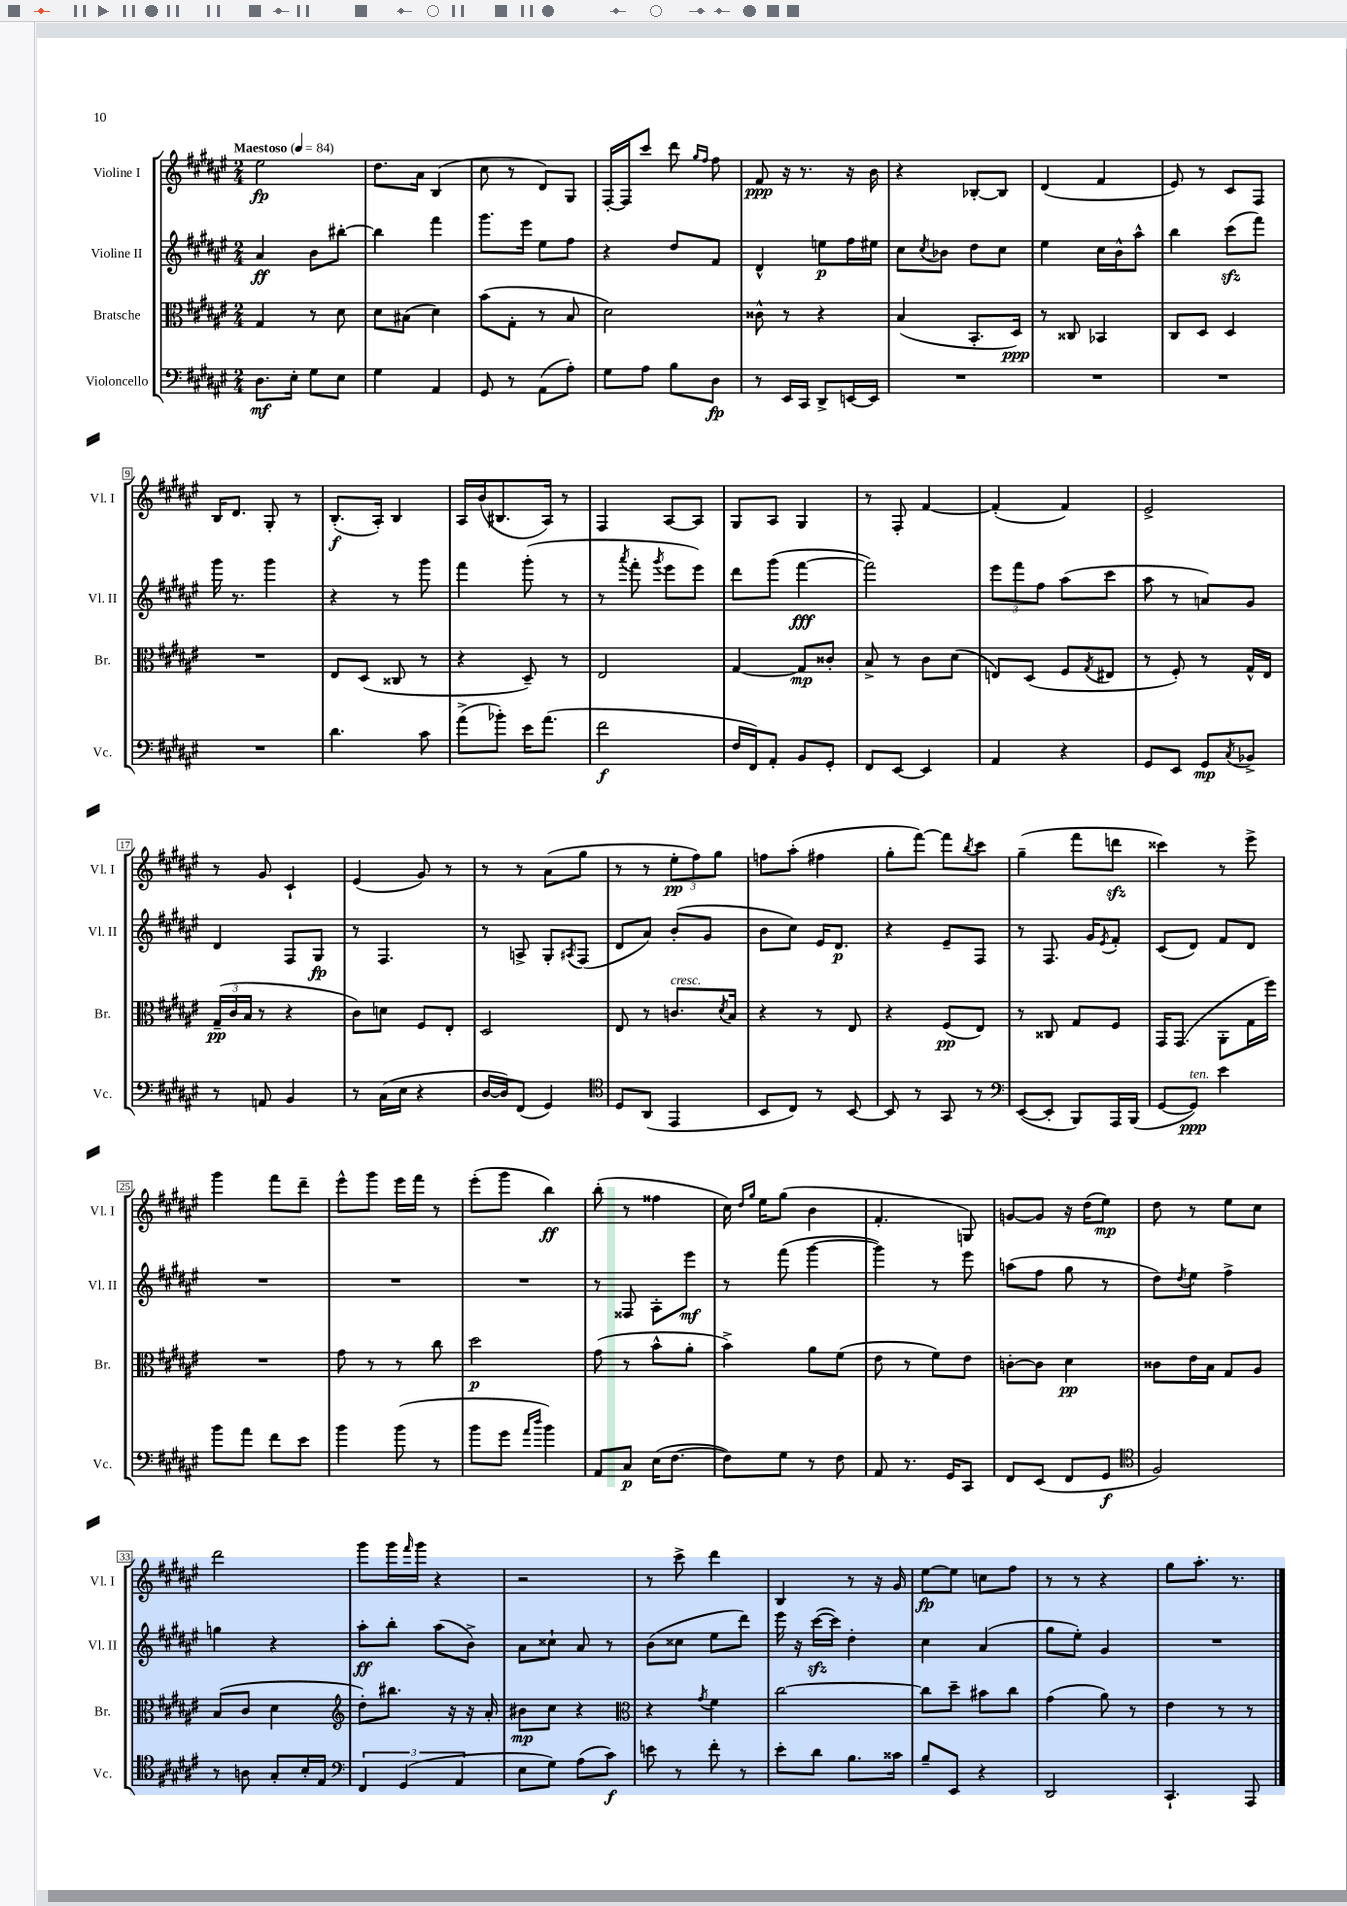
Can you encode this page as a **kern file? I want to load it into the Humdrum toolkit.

**kern	**kern	**kern	**kern
*staff4	*staff3	*staff2	*staff1
*clefF4	*clefC3	*clefG2	*clefG2
*k[f#c#g#d#a#e#]	*k[f#c#g#d#a#e#]	*k[f#c#g#d#a#e#]	*k[f#c#g#d#a#e#]
*M2/4	*M2/4	*M2/4	*M2/4
*MM84	*MM84	*MM84	*MM84
8.D#	4G#	4a#	2ee#
16E#'	.	.	.
8G#	8r	8b	.
8E#	8d#	[8bb#'	.
=	=	=	=
4G#	8d#	4bb#]	8.dd#
.	(8B#	.	.
.	.	.	16a#
4AA#	4d#)	4fff#	(4B
=	=	=	=
8GG#	(8b	8.ggg#	8cc#
8r	8G#'	.	8r
.	.	16eee#	.
(8AA#	8r	8ee#	8d#)
8A#')	8B	8ff#	8G#
=	=	=	=
8G#	2d#)	4r	[16F#'
.	.	.	16F#]
8A#	.	.	8ccc#
8B	.	8dd#	8ddd#
.	.	.	16qqgg#
.	.	.	16qqff#
8D#	.	8f#	8ff#
=	=	=	=
8r	8c##^^	4d#^^	8f#
16EE#	8r	.	16r
16CC#	.	.	8.r
8DD#^	4r	8ee	.
[16EE	.	16ff#	16r
16EE]	.	16ee#	16b
=	=	=	=
2r	(4B	8cc#	4r
.	.	8qcc#	.
.	.	8b-	.
.	8.BB'	8dd#	[8B-'
.	.	8cc#	8B-]
.	16D#)	.	.
=	=	=	=
2r	8r	4ee#	(4d#
.	8C##	.	.
.	4BB-	16cc#	4f#
.	.	16b^^	.
.	.	8aa#^^	.
=	=	=	=
2r	8C#	4bb	8e#)
.	8D#	.	8r
.	4D#	(8ccc#	8c#
.	.	8fff#)	8F#
=	=	=	=
2r	2r	16ggg#	16B
.	.	8.r	8.d#
.	.	4ggg#	8G#'
.	.	.	8r
=	=	=	=
4.d#	8E#	4r	(8.B'
.	(8D#	.	.
.	.	.	16A#')
.	8C##	8r	4B
8c#	8r	8ggg#	.
=	=	=	=
(8a#^	4r	4fff#	16A#
.	.	.	(16b
8b-')	.	.	8.B#
16e#	8D#~)	(8ggg#'	.
(8.a#	.	.	16A#)
.	8r	8r	8r
=	=	=	=
2f#	2E#	8r	4F#
.	.	8qaaa#	.
.	.	8fff#'	.
.	.	8qggg#	.
.	.	8eee#	[8A#
.	.	8eee#)	8A#]
=	=	=	=
16F#	[4G#	8ddd#	8G#
16FF#)	.	.	.
8AA#'	.	(8ggg#	8A#
8BB	8G#]	[4fff#	4G#
8GG#'	8c##'	.	.
=	=	=	=
8FF#	8B^	2fff#])	8r
[8EE#	8r	.	8F#'
4EE#]	8c#	.	[4f#
.	(8d#	.	.
=	=	=	=
4AA#	8E)	12eee#	(4f#']
.	.	12fff#	.
.	(8D#	.	.
.	.	12ff#	.
4r	8F#	(8aa#	4f#)
.	8qG#	.	.
.	8E#	8ccc#	.
=	=	=	=
8GG#	8r	8aa#	2e#^
8EE#	8F#')	8r	.
8GG#	8r	8a)	.
8qC#	.	.	.
8BB-^	16G#^^	8g#	.
.	16E#	.	.
=	=	=	=
8r	(24G#~	4d#	8r
.	24c#	.	.
.	24B	.	.
8AA	8r	.	8g#
4BB	4r	8F#	4c#`
.	.	8G#	.
=	=	=	=
8r	8c#)	8r	(4e#
(16C#	8d	4.F#	.
16E#	.	.	.
4r	8F#	.	8g#)
.	8E#'	.	8r
=	=	=	=
[16D#	2D#	8r	8r
16D#])	.	.	.
(8FF#	.	8A^	8r
4GG#)	.	8G#'	(8a#
.	.	8qA#	.
.	.	(8F#	8gg#
=	=	=	=
*clefC4	*	*	*
8D#	8E#	8d#	8r
(8AA#	8r	8a#)	8r
4EE#	8.c	(8b'	12ee#'
.	.	.	12ff#)
.	.	8g#	.
.	.	.	12gg#
.	8qd#	.	.
.	16B	.	.
=	=	=	=
8BB	4r	8b	8ff
8C#)	.	8cc#)	(8aa#'
8r	8r	16e#	4ff#
.	.	8.d#	.
[8BB	8E#	.	.
=	=	=	=
8BB]	4r	4r	8gg#'
8r	.	.	[8fff#)
8GG#	(8F#	8e#~	8fff#]
.	.	.	8qbb
8r	8E#)	8F#	8ccc#
=	=	=	=
*clefF4	*	*	*
([8EE#	8r	8r	(4gg#~
8EE#']	8C##	8.F#	.
8BBB)	8G#	.	8fff#
.	.	16g#	.
.	.	8qe#	.
16AAA#	8F#	8f#'	8ddd
(16BBB	.	.	.
=	=	=	=
[8GG#	16GG#	(8c#	4ccc##)
.	(8.GG#	.	.
8GG#])	.	8d#)	.
4e#	8AA#'	8f#	8r
.	16G#	8d#	8eee#^
.	16ff#)	.	.
=	=	=	=
8b	2r	2r	4ggg#
8a#	.	.	.
8f#	.	.	8fff#
8e#	.	.	8ddd#~
=	=	=	=
4b	8g#	2r	8eee#^^
.	8r	.	8ggg#
(8b	8r	.	16eee#
.	.	.	16fff#
8r	8cc#	.	8r
=	=	=	=
8b	2dd#	2r	(8eee#'
8g#	.	.	8ggg#
16qqa#	.	.	.
16qqdd#	.	.	.
4b)	.	.	4bb)
=	=	=	=
8AA#	(8g#	8r	(8bb'
8C#	8r	8F##	8r
(16E#	8b^^	8A#'	4ff##
[8.F#	.	.	.
.	8a#'	8eee#	.
=	=	=	=
8F#])	4b^)	8r	16cc#)
.	.	.	16qqdd#
.	.	.	16qqgg#
.	.	.	16ee#
8G#	.	(8fff#	(8gg#
8r	8a#	[4ggg#	4b
8F#	(8f#	.	.
=	=	=	=
8AA#	8e#	4ggg#])	4.f#'
8.r	8r	.	.
.	8f#)	8r	.
16GG#	.	.	.
8CC#	8e#	8eee#	8G)
=	=	=	=
8FF#	[8c'	(8aa	[8g
(8EE#	8c]	8ff#	8g]
8FF#	4d#	8gg#	16r
.	.	.	(16dd#
8GG#	.	8r	8ee#)
=	=	=	=
*clefC4	*	*	*
2F#)	8c##	8dd#)	8dd#
.	.	8qdd#	.
.	16e#	8ee#	8r
.	16B	.	.
.	8G#	4ff#^	8ee#
.	8A#	.	8cc#
=	=	=	=
8r	(8B	4gg	2ddd#
8A	8c#	.	.
8G#'	4d#	4r	.
16B'	.	.	.
16E#	.	.	.
=	=	=	=
*clefF4	*clefG2	*	*
6FF#	8dd#')	8aa#'	8ggg#
.	8.bb#	8bb'	16ggg#
(6GG#	.	.	.
.	.	.	16qqfff#
.	.	.	16ggg#
.	.	(8aa#	4r
.	16r	.	.
6AA#	.	.	.
.	16r	8b^)	.
.	16a#'	.	.
=	=	=	=
8E#	8b#	8a#	2r
8G#)	8cc#	8cc##`	.
(8A#	4r	8a#	.
8c#)	.	8r	.
=	=	=	=
*	*clefC3	*	*
8e	4r	(8b	8r
8r	.	8cc##	8ccc#^
.	8qg#	.	.
8f#'	4f#	8ee#	4ddd#
8r	.	8ddd#)	.
=	=	=	=
8e#'	[2cc#	16eee#	4B
.	.	16r	.
8d#	.	([16ccc#	.
.	.	16ccc#])	.
8.B	.	4dd#'	8r
.	.	.	16r
16c##	.	.	16g#
=	=	=	=
8B~	8cc#]	4cc#	[8ee#
8EE#	8dd#~	.	8ee#]
4r	8b#	(4a#	8cc
.	8cc#	.	8ff#
=	=	=	=
2DD#	(4g#	8gg#	8r
.	.	8ee#')	8r
.	8a#)	4g#	4r
.	8r	.	.
=	=	=	=
4.CC#`	4e#	2r	8gg#
.	.	.	8.aa#'
.	8r	.	.
.	.	.	8.r
8AAA#	8r	.	.
==	==	==	==
*-	*-	*-	*-
